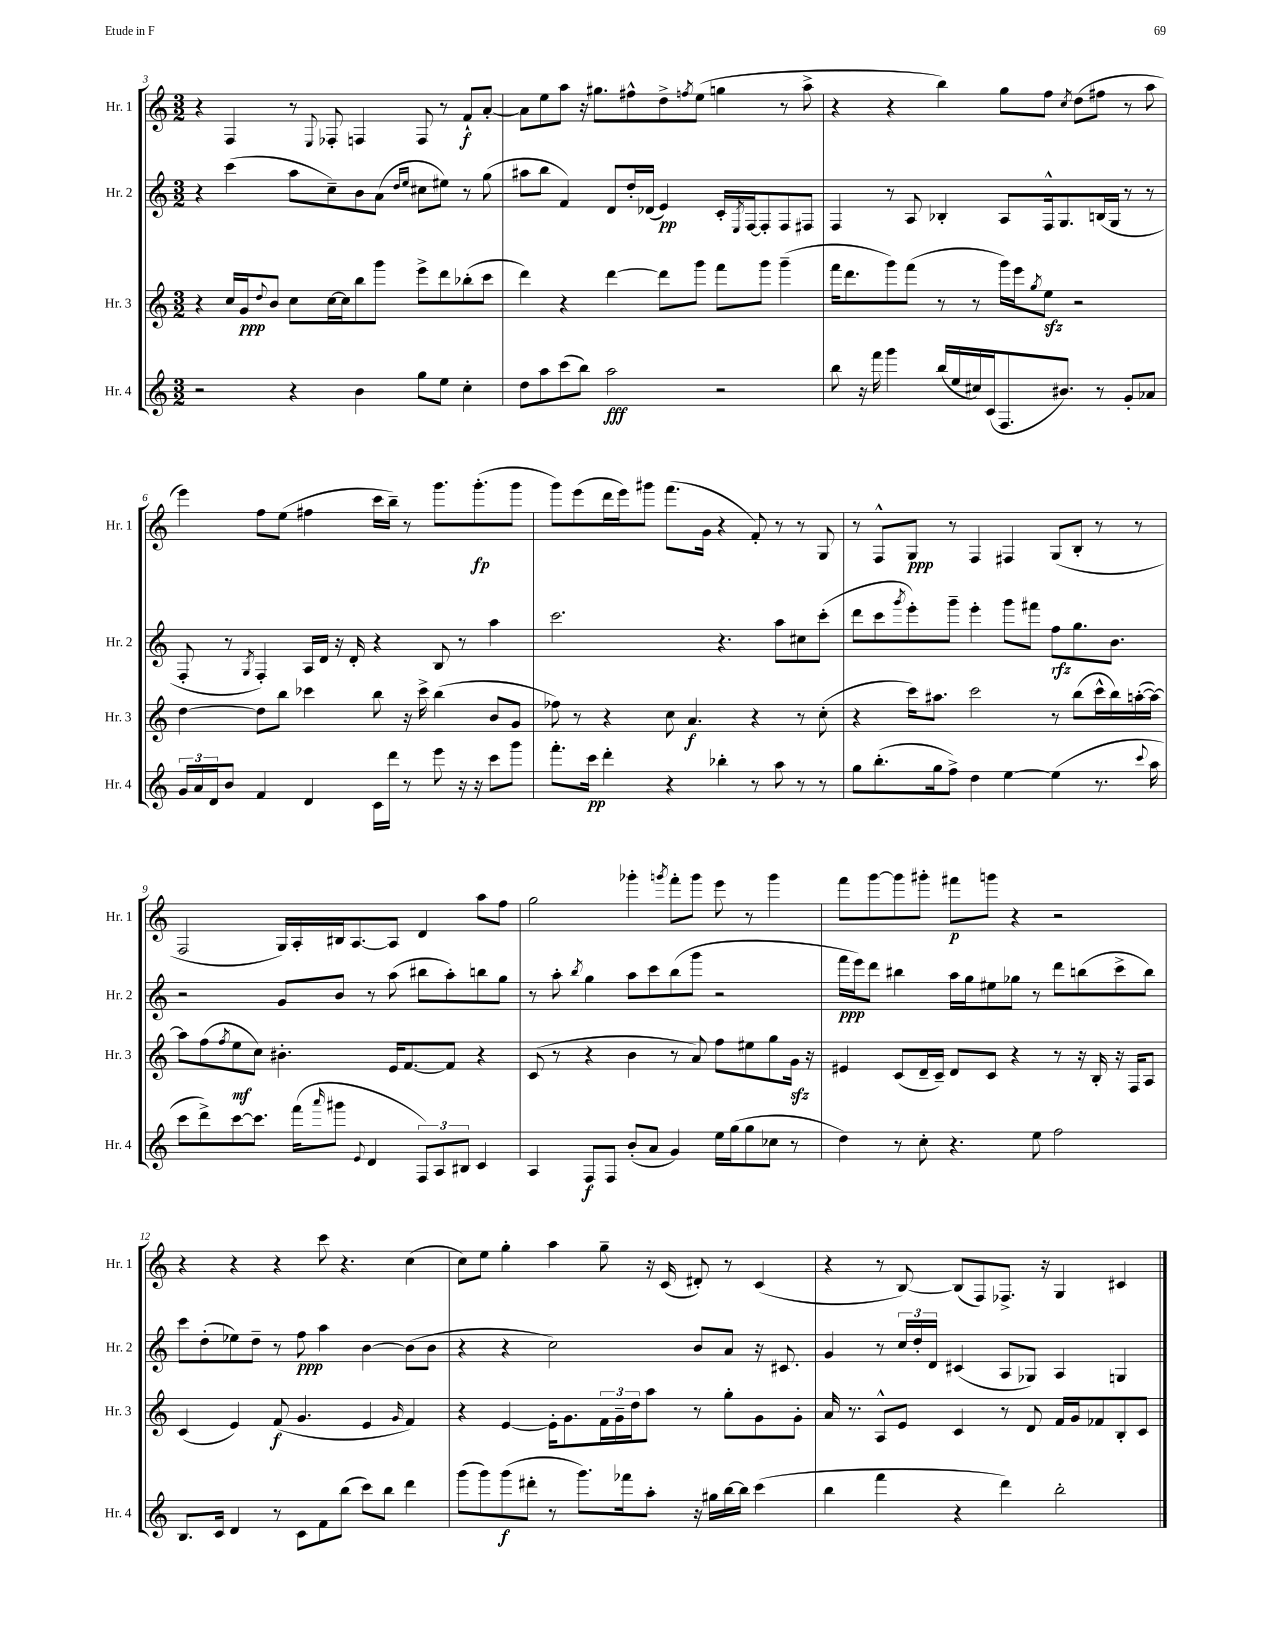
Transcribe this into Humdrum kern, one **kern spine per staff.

**kern	**dynam	**kern	**dynam	**kern	**dynam	**kern	**dynam
*part4	*part4	*part3	*part3	*part2	*part2	*part1	*part1
*staff4	*staff4	*staff3	*staff3	*staff2	*staff2	*staff1	*staff1
*I"Hr. 4	*	*I"Hr. 3	*	*I"Hr. 2	*	*I"Hr. 1	*
*I'Hr. 4	*	*I'Hr. 3	*	*I'Hr. 2	*	*I'Hr. 1	*
*clefG2	*	*clefG2	*	*clefG2	*	*clefG2	*
*k[]	*	*k[]	*	*k[]	*	*k[]	*
*M3/2	*	*M3/2	*	*M3/2	*	*M3/2	*
=3	=3	=3	=3	=3	=3	=3	=3
2r	.	4r	.	4r	.	4r	.
.	.	16cc/LL	.	(4ccc\	.	4F/	.
.	.	16g/J	ppp	.	.	.	.
.	.	8qqdd/	.	.	.	.	.
.	.	8b/J	.	.	.	.	.
4r	.	8cc\L	.	8aa\L	.	8r	.
.	.	.	.	.	.	8qqE/	.
.	.	[16cc\L	.	8cc~\)	.	8F-X'/	.
.	.	16cc\J]	.	.	.	.	.
4b\	.	8bb\	.	8b\	.	4Fn/	.
.	.	8ggg\J	.	(8a\J	.	.	.
.	.	.	.	16qqdd/LL	.	.	.
.	.	.	.	16qqee/JJ	.	.	.
8gg\L	.	8eee^\L	.	8cc#X\L	.	8F/	.
8ee\J	.	8ddd\	.	8ee#X\J)	.	8r	.
4cc'\	.	(8bb-X'\	.	8r	.	8f`/L	f
.	.	8ccc\J	.	(8gg\	.	[8a'/J	.
=4	=4	=4	=4	=4	=4	=4	=4
8dd\L	.	4ddd\)	.	8aa#X\L	.	8a\L]	.
8aa\	.	.	.	8bb\J	.	8ee\	.
(8ccc\	.	4r	.	4f/)	.	8aa\J	.
8bb\J)	.	.	.	.	.	16r	.
.	.	.	.	.	.	8.gg#X\L	.
2aa\	fff	[4ddd\	.	8d/L	.	.	.
.	.	.	.	16dd'/L	.	8ff#X^^\	.
.	.	.	.	(16d-X/JJ	.	.	.
.	.	8ddd\L]	.	4e/)	pp	8dd^\	.
.	.	.	.	.	.	8qffn/	.
.	.	8ggg\J	.	.	.	(8ee\J	.
2r	.	8fff\L	.	16c'/LL	.	4ggn\	.
.	.	.	.	8qE/	.	.	.
.	.	.	.	[16F/J	.	.	.
.	.	8ggg\J	.	8F'/]	.	.	.
.	.	(4ggg~\	.	8F/	.	8r	.
.	.	.	.	8F#X/J	.	8aa^\	.
=5	=5	=5	=5	=5	=5	=5	=5
8bb\	.	16fff\KL	.	4F/	.	4r	.
.	.	8.ddd\	.	.	.	.	.
16r	.	.	.	.	.	.	.
16fff\	.	.	.	.	.	.	.
4ggg\	.	8ggg\)	.	8r	.	4r	.
.	.	(8fff\J	.	8A/	.	.	.
(16bb/LL	.	8r	.	4B-X'/	.	4bb\)	.
16ee/	.	.	.	.	.	.	.
16cc#X/)	.	8r	.	.	.	.	.
(16c/J	.	.	.	.	.	.	.
8.F/	.	16ggg\LL)	.	8A/L	.	8gg\L	.
.	.	16eee\J	.	.	.	.	.
.	.	8qgg/	.	.	.	.	.
.	.	8eezz\J	.	16F^^/k	.	8ff\J	.
8.b#X/J)	.	.	.	8.G/	.	.	.
.	.	.	.	.	.	8qcc/	.
.	.	2r	.	.	.	(8dd\L	.
8r	.	.	.	(16Bn/L	.	8ff#X\J	.
.	.	.	.	16G/JJ	.	.	.
8g'/L	.	.	.	8r	.	8r	.
8a-X/J	.	.	.	8r	.	8aa\	.
!!LO:LB:g=z
=6	=6	=6	=6	=6	=6	=6	=6
24g/LL	.	[4dd\	.	8F'/	.	4eee\)	.
24a/	.	.	.	.	.	.	.
24d/J	.	.	.	.	.	.	.
8b/J	.	.	.	8r	.	.	.
.	.	.	.	8qG/	.	.	.
4f/	.	8dd\L]	.	4F'/)	.	8ff\L	.
.	.	8bb\J	.	.	.	(8ee\J	.
4d/	.	4ccc-X\	.	16A/LL	.	4ff#X\	.
.	.	.	.	16d/JJ	.	.	.
.	.	.	.	16r	.	.	.
.	.	.	.	16d'/	.	.	.
16c\LL	.	8bb\	.	4r	.	16ccc\LL	.
16ddd\JJ	.	.	.	.	.	16bb~\JJ)	.
8r	.	16r	.	.	.	8r	.
.	.	16ccc-^\	.	.	.	.	.
8eee\	.	(4bb\	.	8B/	.	8.ggg\L	.
16r	.	.	.	8r	.	.	.
16r	.	.	.	.	.	(8.ggg'\	fp
8ccc\L	.	8b/L	.	4aa\	.	.	.
8ggg\J	.	8g/J	.	.	.	8ggg\J	.
=7	=7	=7	=7	=7	=7	=7	=7
8.fff'\L	.	8ff-X\)	.	2.ccc\	.	8ggg\L)	.
.	.	8r	.	.	.	(8eee\	.
16ccc\Jk	pp	.	.	.	.	.	.
4ddd'\	.	4r	.	.	.	16ddd\L	.
.	.	.	.	.	.	16eee\J)	.
.	.	.	.	.	.	8ggg#X\J	.
4r	.	8cc\	.	.	.	(8.fff\L	.
.	.	4.a/	f	.	.	.	.
.	.	.	.	.	.	16g\Jk	.
4bb-X'\	.	.	.	4.r	.	4r	.
8r	.	4r	.	.	.	8f'/)	.
8aa\	.	.	.	8aa\L	.	8r	.
8r	.	8r	.	8cc#X\	.	8r	.
8r	.	(8cc'\	.	(8ccc'\J	.	8G/	.
=8	=8	=8	=8	=8	=8	=8	=8
8gg\L	.	4r	.	8ddd\L	.	8r	.
(8.bb'\	.	.	.	8ccc\	.	8F^^/L	.
.	.	.	.	8qggg/	.	.	.
.	.	16ccc\KL)	.	8eee'\)	.	8G/J	ppp
16gg\k	.	8.aa#X\J	.	.	.	.	.
8ff^\J)	.	.	.	8ggg~\J	.	8r	.
4dd\	.	2ccc\	.	4eee'\	.	4F/	.
[4ee\	.	.	.	8ggg\L	.	4F#X/	.
.	.	.	.	8fff#X\J	.	.	.
(4ee\]	.	8r	.	8ff\L	rfz	(8G/L	.
.	.	(8bb\L	.	8.gg\	.	8B'/J	.
8.r	.	16ccc^^\L	.	.	.	8r	.
.	.	16bb\)	.	8.b\J	.	.	.
.	.	([16aan'\	.	.	.	8r	.
8qqccc/	.	.	.	.	.	.	.
16aa\	.	16aa\JJ_)	.	.	.	.	.
!!LO:LB:g=z
=9	=9	=9	=9	=9	=9	=9	=9
8ccc\L	.	8aa\L]	.	2r	.	2F/	.
8ddd^\)	.	(8ff\	.	.	.	.	.
.	.	8qff/	.	.	.	.	.
[8ccc\	.	8ee\	mf	.	.	.	.
8.ccc\J]	.	8cc\J)	.	.	.	.	.
.	.	4.b#X'\	.	8g/L	.	16G/LL)	.
(16fff\KL	.	.	.	.	.	16A'/	.
16qqaaa/	.	.	.	.	.	.	.
8ggg#X\J	.	.	.	8b/J	.	16B#X/J	.
.	.	.	.	.	.	[8.A/	.
8qqe/	.	.	.	.	.	.	.
4d/	.	.	.	8r	.	.	.
.	.	16e/KL	.	(8aa\	.	8A/J]	.
.	.	[8.f/	.	.	.	.	.
12F/L)	.	.	.	8bb#X\L	.	4d/	.
12A/	.	.	.	.	.	.	.
.	.	8f/J]	.	8aa'\)	.	.	.
12B#X/J	.	.	.	.	.	.	.
4c/	.	4r	.	8bbn\	.	8aa\L	.
.	.	.	.	8gg\J	.	8ff\J	.
=10	=10	=10	=10	=10	=10	=10	=10
4A/	.	(8c/	.	8r	.	2gg\	.
.	.	8r	.	8aa'\	.	.	.
.	.	.	.	8qbb/	.	.	.
8F/L	f	4r	.	4gg\	.	.	.
8F/J	.	.	.	.	.	.	.
(8b'/L	.	4b\	.	8aa\L	.	4ggg-X'\	.
8a/J	.	.	.	8ccc\	.	.	.
.	.	.	.	.	.	8qgggn/	.
4g/)	.	8r	.	(8bb\	.	8fff'\L	.
.	.	8a/)	.	8ggg\J	.	8ggg\J	.
16ee\LL	.	8ff\L	.	2r	.	8eee\	.
(16gg\J	.	.	.	.	.	.	.
8gg\	.	8ee#X\	.	.	.	8r	.
8cc-X\J	.	8gg\	.	.	.	4ggg\	.
8r	.	16gzz\Jk	.	.	.	.	.
.	.	16r	.	.	.	.	.
=11	=11	=11	=11	=11	=11	=11	=11
4dd\)	.	4e#X/	.	16fff\LL	ppp	8fff\L	.
.	.	.	.	16eee\J)	.	.	.
.	.	.	.	8ddd\J	.	[8ggg\	.
8r	.	(8c/L	.	4bb#X\	.	8ggg\]	.
8cc'\	.	16d~/L	.	.	.	8ggg#X'\J	.
.	.	16c~/JJ)	.	.	.	.	.
4.r	.	8d/L	.	16aa\LL	.	8fff#X\L	p
.	.	.	.	16gg\J	.	.	.
.	.	8c/J	.	8ee#X\	.	8gggn\J	.
.	.	4r	.	8gg-X\J	.	4r	.
8ee\	.	.	.	8r	.	.	.
2ff\	.	8r	.	8ddd\L	.	2r	.
.	.	16r	.	(8bbn\	.	.	.
.	.	16B'/	.	.	.	.	.
.	.	16r	.	8ccc^\	.	.	.
.	.	16F/KL	.	.	.	.	.
.	.	8A/J	.	8bb\J)	.	.	.
!!LO:LB:g=z
=12	=12	=12	=12	=12	=12	=12	=12
8.B/L	.	(4c/	.	8ccc\L	.	4r	.
.	.	.	.	(8dd'\	.	.	.
16c/Jk	.	.	.	.	.	.	.
4d/	.	4e/)	.	8ee-X\)	.	4r	.
.	.	.	.	8dd~\J	.	.	.
8r	.	(8f/	f	8r	.	4r	.
8c\L	.	4.g/	.	8ff\	ppp	.	.
8f\	.	.	.	4aa\	.	8ccc\	.
(8bb\J	.	.	.	.	.	4.r	.
8ccc\L)	.	4e/	.	[4b\	.	.	.
8bb\J	.	.	.	.	.	.	.
.	.	16qqg/	.	.	.	.	.
4ddd\	.	4f/)	.	(8b\L]	.	(4cc\	.
.	.	.	.	8b\J	.	.	.
=13	=13	=13	=13	=13	=13	=13	=13
(8ggg\L	.	4r	.	4r	.	8cc\L)	.
8ggg\)	.	.	.	.	.	8ee\J	.
(8ggg\	f	[4e/	.	4r	.	4gg'\	.
8ddd#X'\J	.	.	.	.	.	.	.
8r	.	16e'\KL]	.	2cc\)	.	4aa\	.
.	.	8.g\	.	.	.	.	.
8.ggg\L)	.	.	.	.	.	.	.
.	.	24f\L	.	.	.	8gg~\	.
.	.	24g~\	.	.	.	.	.
16fff-X\k	.	.	.	.	.	.	.
.	.	24dd\J	.	.	.	.	.
8aa'\J	.	8aa\J	.	.	.	16r	.
.	.	.	.	.	.	(16c/	.
16r	.	8r	.	8b/L	.	8d#X'/)	.
16gg#X\LL	.	.	.	.	.	.	.
[16bb\	.	8gg'\L	.	8a/J	.	8r	.
16bb\JJ]	.	.	.	.	.	.	.
(4ccc\	.	8g\	.	16r	.	(4c/	.
.	.	.	.	8.c#X/	.	.	.
.	.	8g'\J	.	.	.	.	.
=14	=14	=14	=14	=14	=14	=14	=14
4bb\	.	16a/	.	4g/	.	4r	.
.	.	8.r	.	.	.	.	.
4fff\	.	8A^^/L	.	8r	.	8r	.
.	.	8e/J	.	24cc/LL	.	[8B/)	.
.	.	.	.	24dd'/	.	.	.
.	.	.	.	24d/JJ	.	.	.
4r	.	4c/	.	(4c#X/	.	(8B/L]	.
.	.	.	.	.	.	8F/)	.
4ddd\)	.	8r	.	8A/L	.	8.F-X^/J	.
.	.	8d/	.	8G-X/J)	.	.	.
.	.	.	.	.	.	16r	.
2bb'\	.	16f/LL	.	4A/	.	4G/	.
.	.	16g/J	.	.	.	.	.
.	.	8f-X/	.	.	.	.	.
.	.	8B'/	.	4Gn/	.	4c#X/	.
.	.	8c/J	.	.	.	.	.
==	==	==	==	==	==	==	==
*-	*-	*-	*-	*-	*-	*-	*-
